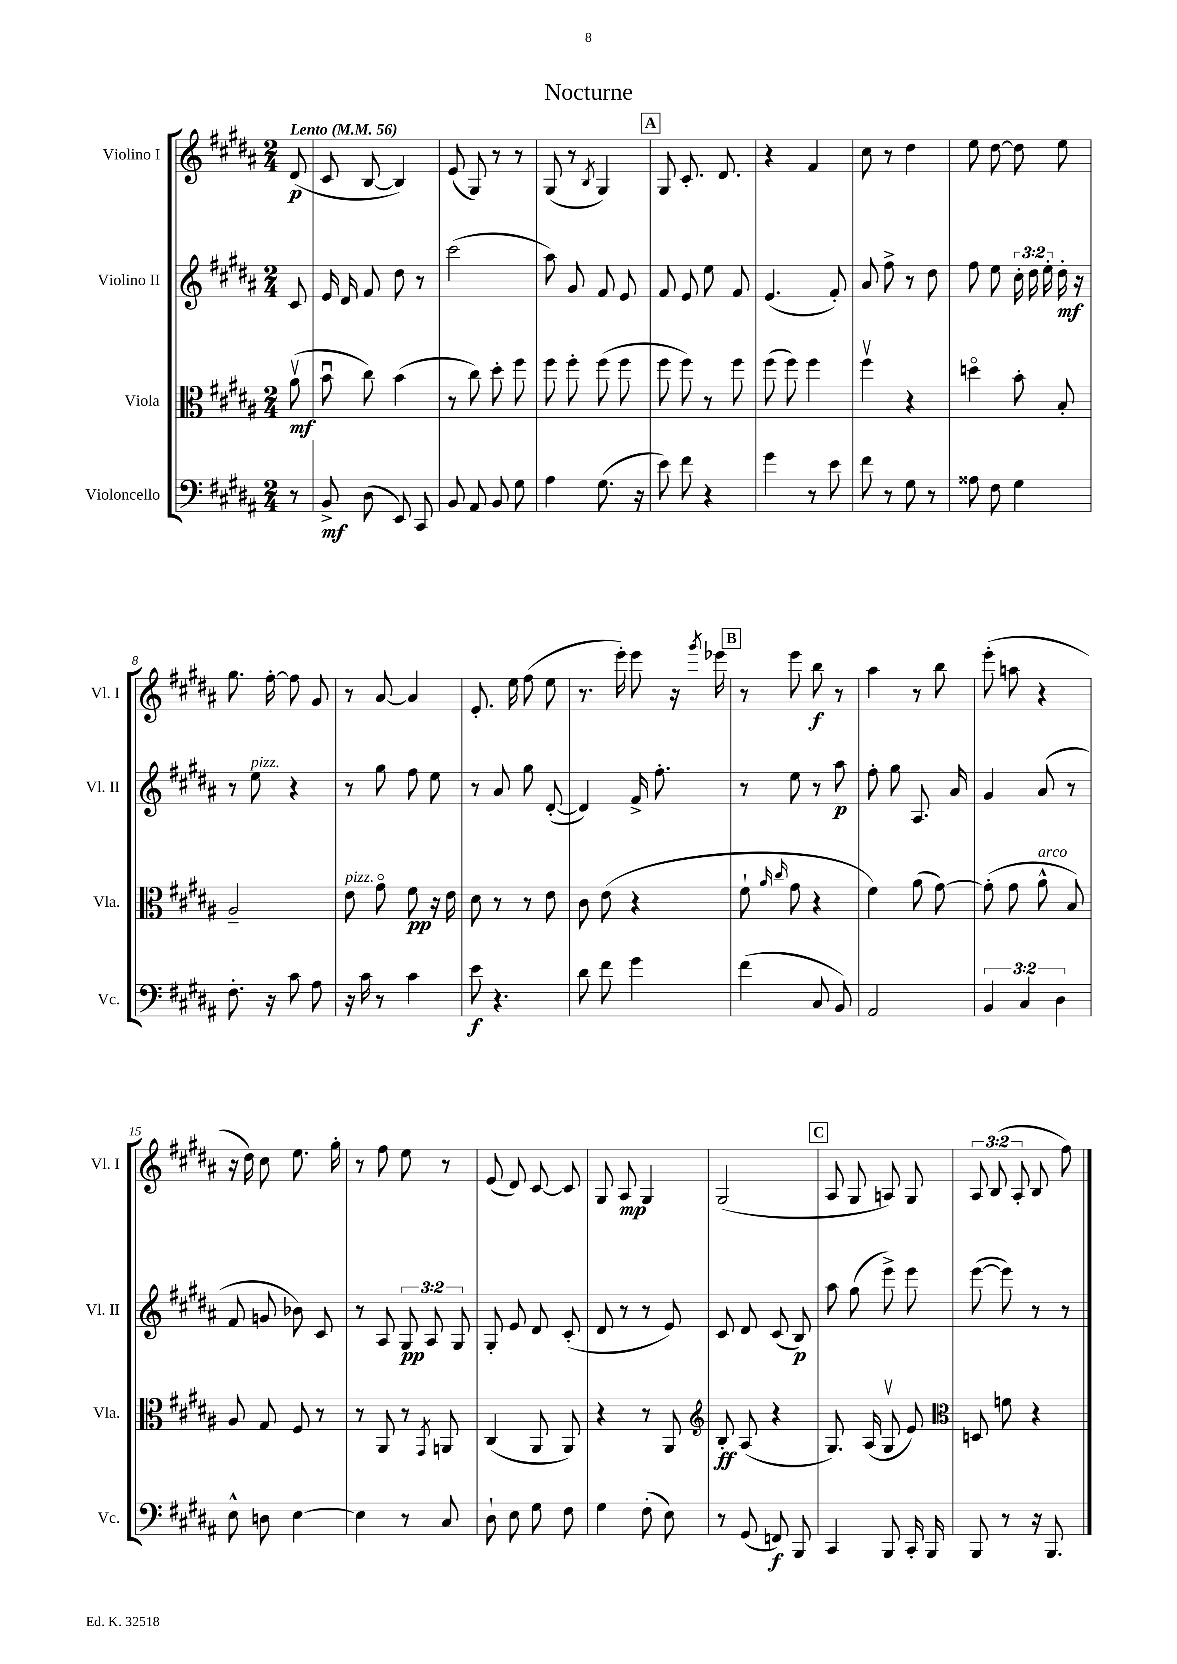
\header { title = "Nocturne" }
<<
\new StaffGroup <<
\new Staff = "s0" \with { instrumentName = "Violino I" shortInstrumentName = "Vl. I" } {
    \clef treble \key b \major \numericTimeSignature \time 2/4 \override Staff.TupletNumber.text = #tuplet-number::calc-fraction-text \partial 8 \tempo "Lento" 4 = 56
    \autoBeamOff dis'8\p( |
    cis'8 b8~ b4) |
    e'8( gis8) r8 r8 |
    gis8( r8 \acciaccatura { b8 } gis4) |
    \mark \markup { \box "A" } gis8 cis'8.-. dis'8. |
    r4 fis'4 |
    cis''8 r8 dis''4 |
    e''8 dis''8~ dis''8 e''8 |
    gis''8. fis''16~-. fis''8 gis'8 |
    r8 ais'8~ ais'4 |
    e'8.-. e''16 fis''8( e''8 |
    r8. e'''16-.) e'''8 r16 \acciaccatura { gis'''8 } ees'''16 |
    \mark \markup { \box "B" } r8 e'''8 b''8\f r8 |
    ais''4 r8 b''8 |
    e'''8-.( a''8 r4 |
    r16 dis''16) cis''8 e''8. gis''16-. |
    r8 fis''8 e''8 r8 |
    e'8( dis'8) cis'8~ cis'8 |
    gis8 ais8\mp gis4 |
    gis2( |
    \mark \markup { \box "C" } ais8 gis8 a8) gis8 |
    \tuplet 3/2 { ais8 b8( ais8-. } b8 fis''8) \bar "|." |
}
\new Staff = "s1" \with { instrumentName = "Violino II" shortInstrumentName = "Vl. II" } {
    \clef treble \key b \major \numericTimeSignature \time 2/4 \override Staff.TupletNumber.text = #tuplet-number::calc-fraction-text \partial 8
    \autoBeamOff cis'8 |
    e'16 dis'16 fis'8 dis''8 r8 |
    cis'''2( |
    ais''8) gis'8 fis'8 e'8 |
    \mark \markup { \box "A" } fis'8 e'8 e''8 fis'8 |
    e'4.( fis'8-.) |
    ais'8 fis''8-> r8 dis''8 |
    fis''8 e''8 \tuplet 3/2 { cis''16-. dis''16 e''16-. } dis''16-.\mf r16 |
    r8 e''8^\markup { \italic "pizz." } r4 |
    r8 gis''8 fis''8 e''8 |
    r8 ais'8 gis''8 dis'8~-.( |
    dis'4) fis'16-> fis''8.-. |
    \mark \markup { \box "B" } r8 e''8 r8 ais''8\p |
    fis''8-. gis''8 ais8. ais'16 |
    gis'4 ais'8( r8 |
    fis'8 g'8 bes'8) cis'8 |
    r8 ais8 \tuplet 3/2 { gis8\pp ais8 gis8 } |
    gis8-. e'8 dis'8 cis'8-.( |
    dis'8 r8 r8 e'8) |
    cis'8 dis'8 cis'8( b8\p) |
    \mark \markup { \box "C" } ais''8 gis''8( e'''8->) e'''8 |
    e'''8~( e'''8) r8 r8 \bar "|." |
}
\new Staff = "s2" \with { instrumentName = "Viola" shortInstrumentName = "Vla." } {
    \clef alto \key b \major \numericTimeSignature \time 2/4 \partial 8
    \autoBeamOff ais'8\upbow\mf( |
    b'8\downbow cis''8) b'4( |
    r8 cis''8) dis''8-. fis''8 |
    fis''8 fis''8-. fis''8( fis''8 |
    \mark \markup { \box "A" } fis''8 fis''8) r8 fis''8 |
    fis''8( fis''8) fis''4 |
    fis''4\upbow r4 |
    d''4\flageolet b'8-. b8-. |
    ais2-- |
    e'8^\markup { \italic "pizz." } gis'8\flageolet fis'8\pp r16 e'16 |
    dis'8 r8 r8 e'8 |
    cis'8 e'8( r4 |
    \mark \markup { \box "B" } fis'8-! \grace { ais'16 cis''16 } gis'8 r4 |
    fis'4) ais'8( gis'8~) |
    gis'8-.( gis'8 ais'8-^^\markup { \italic "arco" } b8) |
    ais8 gis8 fis8 r8 |
    r8 ais,8 r8 \acciaccatura { gis,8 } a,8 |
    cis4( ais,8 ais,8) |
    r4 r8 ais,8 |
    \clef treble b8-.\ff ais8( r4 |
    \mark \markup { \box "C" } gis8.) ais16( gis8\upbow e'8) |
    \clef alto d8 f'8 r4 \bar "|." |
}
\new Staff = "s3" \with { instrumentName = "Violoncello" shortInstrumentName = "Vc." } {
    \clef bass \key b \major \numericTimeSignature \time 2/4 \override Staff.TupletNumber.text = #tuplet-number::calc-fraction-text \partial 8
    \autoBeamOff r8 |
    b,8->\mf dis8( e,8) cis,8 |
    b,8 ais,8 b,8 gis8 |
    ais4 gis8.( r16 |
    \mark \markup { \box "A" } e'8) fis'8 r4 |
    gis'4 r8 e'8 |
    fis'8 r8 gis8 r8 |
    aisis8 fis8 gis4 |
    fis8.-. r16 cis'8 ais8 |
    r16 cis'16 r8 cis'4 |
    e'8\f r4. |
    dis'8 fis'8 gis'4 |
    \mark \markup { \box "B" } fis'4( cis8 b,8) |
    ais,2 |
    \tuplet 3/2 { b,4 cis4 dis4 } |
    e8-^ d8 e4~ |
    e4 r8 cis8 |
    dis8-! e8 gis8 fis8 |
    gis4 fis8-.( e8) |
    r8 gis,8( f,8\f) b,,8 |
    \mark \markup { \box "C" } cis,4 b,,8 cis,16-. b,,16 |
    b,,8 r8 r16 b,,8. \bar "|." |
}
>>
>>
